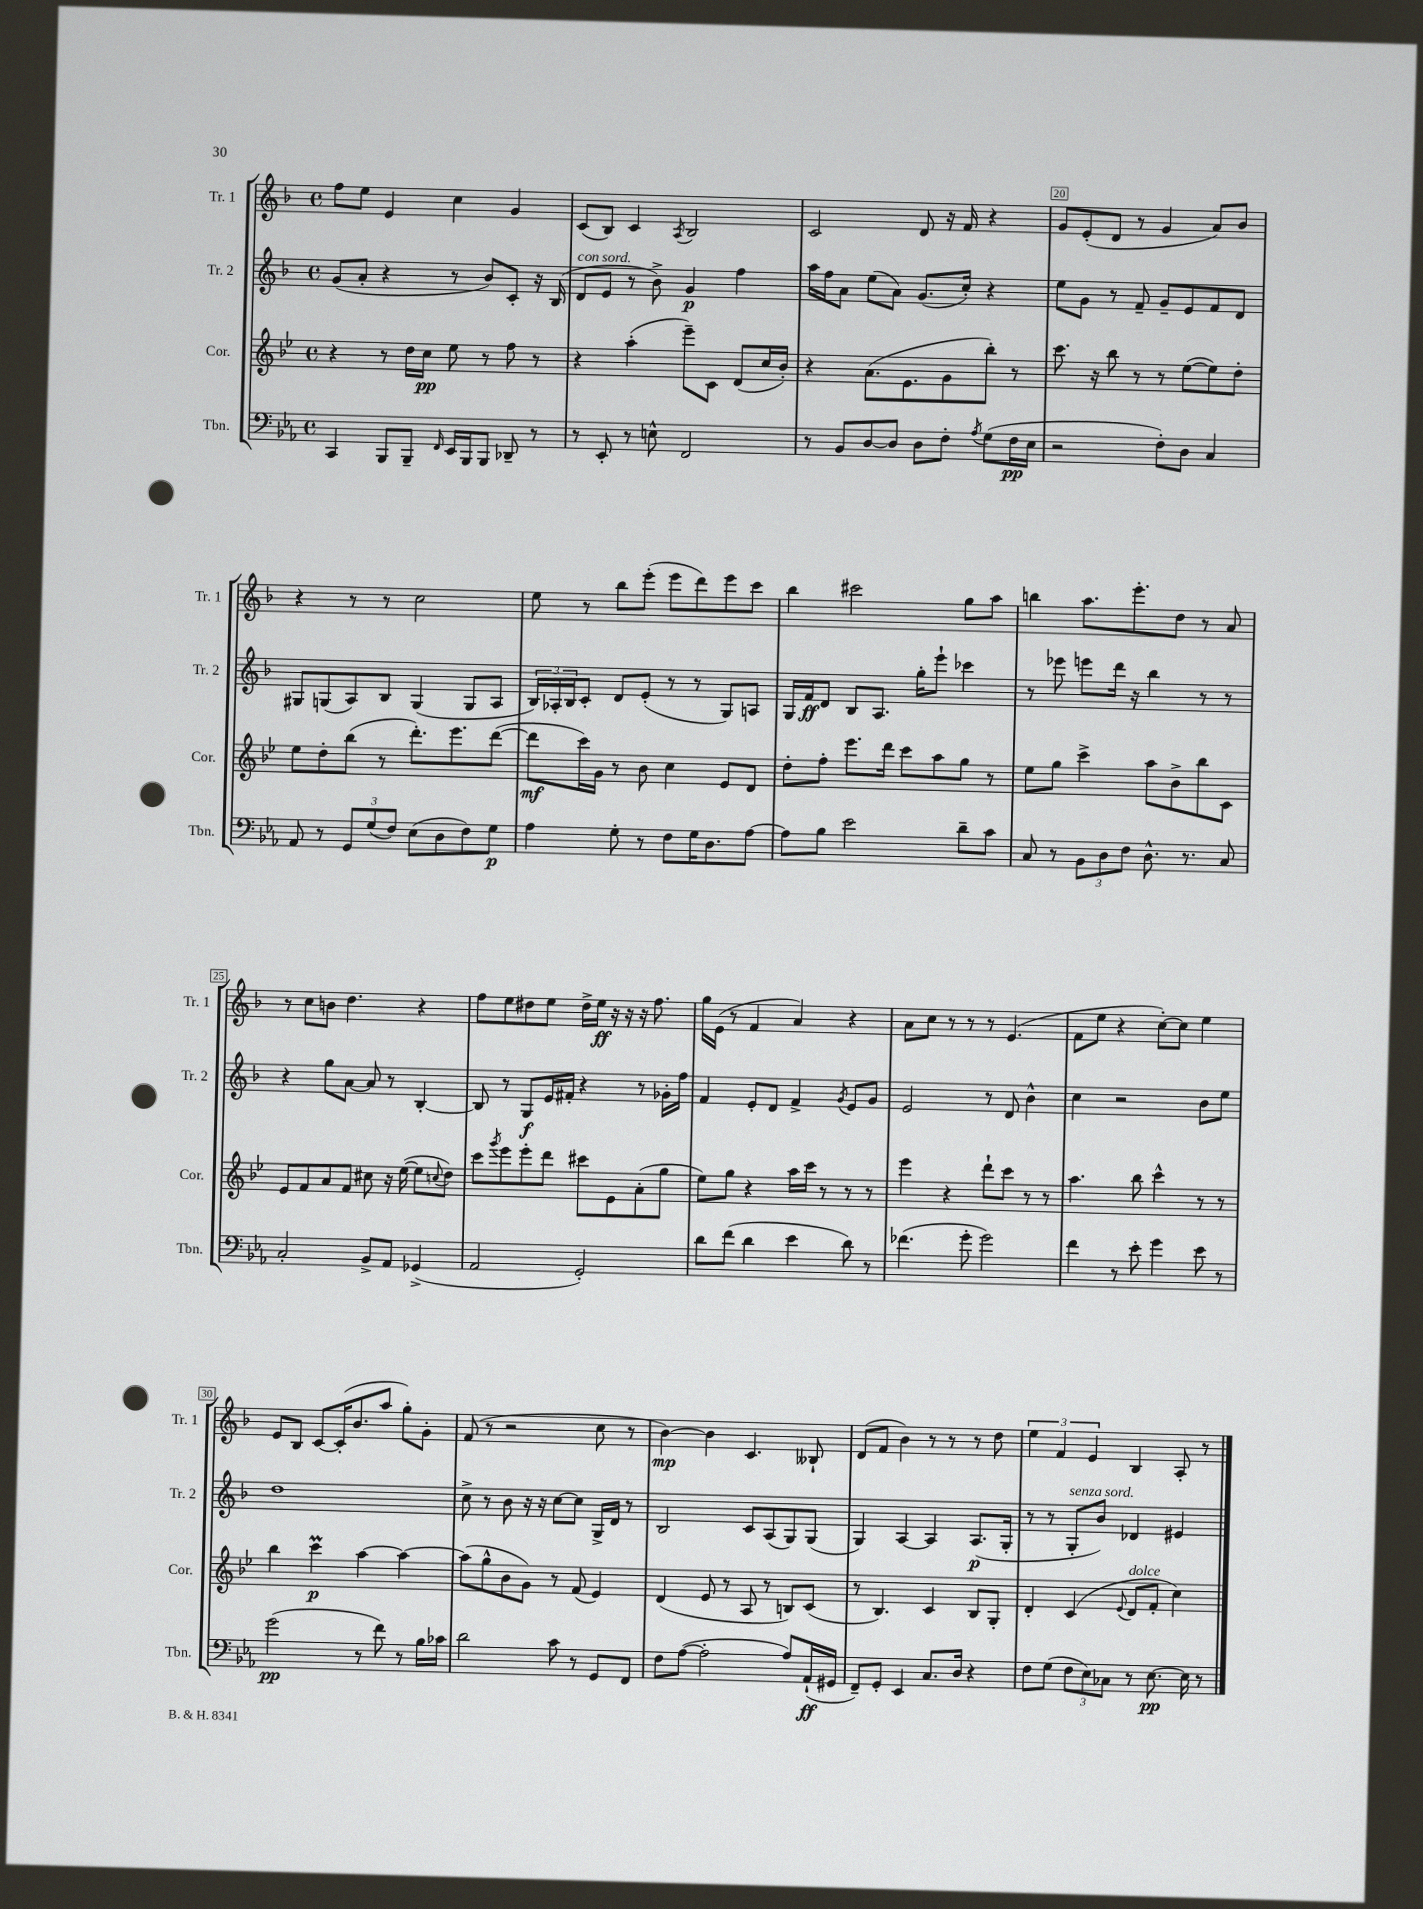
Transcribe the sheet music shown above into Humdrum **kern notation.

**kern	**dynam	**kern	**dynam	**kern	**dynam	**kern	**dynam
*part4	*part4	*part3	*part3	*part2	*part2	*part1	*part1
*staff4	*staff4	*staff3	*staff3	*staff2	*staff2	*staff1	*staff1
*I"Tbn.	*	*I"Cor.	*	*I"Tr. 2	*	*I"Tr. 1	*
*I'Tbn.	*	*I'Cor.	*	*I'Tr. 2	*	*I'Tr. 1	*
*clefF4	*	*clefG2	*	*clefG2	*	*clefG2	*
*k[b-e-a-]	*	*k[b-e-]	*	*k[b-]	*	*k[b-]	*
*M4/4	*	*M4/4	*	*M4/4	*	*M4/4	*
*met(c)	*	*met(c)	*	*met(c)	*	*met(c)	*
=17	=17	=17	=17	=17	=17	=17	=17
4CC/	.	4r	.	(8g/L	.	8ff\L	.
.	.	.	.	8a'/J	.	8ee\J	.
8BBB-/L	.	8r	.	4r	.	4e/	.
8BBB-~/J	.	16dd\LL	.	.	.	.	.
.	.	16cc\JJ	pp	.	.	.	.
16qqFF/	.	.	.	.	.	.	.
16EE-/LL	.	8ee-\	.	8r	.	4cc\	.
16BBB-/J	.	.	.	.	.	.	.
8BBB-/J	.	8r	.	8b-/L)	.	.	.
8DD-X~/	.	8ff\	.	8c'/J	.	4g/	.
8r	.	8r	.	16r	.	.	.
.	.	.	.	(16B-/	.	.	.
=18	=18	=18	=18	=18	=18	=18	=18
!	!	!	!	!LO:TX:a:i:t=con sord.	!	!	!
8r	.	4r	.	8d/L	.	(8c/L	.
8EE-'/	.	.	.	8e/J	.	8B-/J)	.
8r	.	(4aa'\	.	8r	.	4c/	.
8En^^\	.	.	.	8b-^\)	.	.	.
.	.	.	.	.	.	8qA/	.
2FF/	.	8eee-~\L)	.	4g/	p	2B-/	.
.	.	8c\J	.	.	.	.	.
.	.	(8d/L	.	4ff\	.	.	.
.	.	16cc/L	.	.	.	.	.
.	.	16b-'/JJ)	.	.	.	.	.
=19	=19	=19	=19	=19	=19	=19	=19
8r	.	4r	.	16aa\LL	.	2c/	.
.	.	.	.	16ff\J	.	.	.
8BB-/L	.	.	.	8a\J	.	.	.
[8D/	.	(8.a\L	.	(8ee\L	.	.	.
8D/J]	.	.	.	8a\J)	.	.	.
.	.	8.e-\	.	.	.	.	.
8D\L	.	.	.	(8.g/L	.	8d/	.
8F'\J	.	8g\	.	.	.	16r	.
.	.	.	.	16cc'/Jk)	.	16f/	.
8qA-/	.	.	.	.	.	.	.
(8G\L	.	8bb-'\J)	.	4r	.	4r	.
16F\L	pp	8r	.	.	.	.	.
16E-\JJ	.	.	.	.	.	.	.
=20	=20	=20	=20	=20	=20	=20	=20
2r	.	8.ccc\	.	8ee\L	.	8g/L	.
.	.	.	.	8g\J	.	(8e'/	.
.	.	16r	.	.	.	.	.
.	.	8bb-\	.	8r	.	8d/J	.
.	.	8r	.	8f~/	.	8r	.
8F'\L)	.	8r	.	8g~/L	.	4g/	.
8D\J	.	([8ee-\L	.	8e/	.	.	.
4C/	.	8ee-\])	.	8f/	.	8a/L)	.
.	.	8dd'\J	.	8d/J	.	8b-/J	.
!!LO:LB:g=z
=21	=21	=21	=21	=21	=21	=21	=21
8AA-/	.	8ee-\L	.	8G#X/L	.	4r	.
8r	.	8dd'\	.	(8Gn/	.	.	.
12GG/L	.	(8bb-\J	.	8A/)	.	8r	.
(12G/	.	.	.	.	.	.	.
.	.	8r	.	8B-/J	.	8r	.
12F/J)	.	.	.	.	.	.	.
(8E-\L	.	8.ddd'\L)	.	(4G/	.	2cc\	.
8D\	.	.	.	.	.	.	.
.	.	8.eee-\	.	.	.	.	.
8F\)	.	.	.	8G/L	.	.	.
8G\J	p	([8ddd\J	.	8A/J	.	.	.
=22	=22	=22	=22	=22	=22	=22	=22
4A-\	.	8ddd\L]	mf	24B-/LL)	.	8ee\	.
.	.	.	.	24A-X'/	.	.	.
.	.	.	.	24B-/J	.	.	.
.	.	16ccc\L)	.	8c'/J	.	8r	.
.	.	16g\JJ	.	.	.	.	.
8G'\	.	8r	.	8d/L	.	8bb-\L	.
8r	.	8b-\	.	(8e'/J	.	(8eee'\J	.
8F\L	.	4cc\	.	8r	.	8eee\L	.
16G\K	.	.	.	8r	.	8ddd\)	.
8.D\	.	.	.	.	.	.	.
.	.	8e-/L	.	8G/L)	.	8eee\	.
[8A-\J	.	8d/J	.	8An/J	.	8ccc\J	.
=23	=23	=23	=23	=23	=23	=23	=23
8A-\L]	.	8dd'\L	.	16G/LL	.	4bb-\	.
.	.	.	.	16f/J	ff	.	.
8B-\J	.	8ff'\J	.	8d/J	.	.	.
2e-\	.	8.eee-\L	.	8B-/L	.	2ccc#X\	.
.	.	.	.	8.A/J	.	.	.
.	.	16ddd\Jk	.	.	.	.	.
.	.	8ccc\L	.	.	.	.	.
.	.	.	.	16gg'\KL	.	.	.
.	.	8aa\	.	8eee`\J	.	.	.
8d~\L	.	8gg\J	.	4ccc-X\	.	8gg\L	.
8c\J	.	8r	.	.	.	8aa\J	.
=24	=24	=24	=24	=24	=24	=24	=24
8C/	.	8ee-\L	.	8r	.	4bbn\	.
8r	.	8gg\J	.	8eee-X\	.	.	.
12BB-\L	.	4ccc^\	.	8eeen\L	.	8.aa\L	.
12D\	.	.	.	.	.	.	.
.	.	.	.	16ddd\Jk	.	.	.
12F\J	.	.	.	.	.	.	.
.	.	.	.	16r	.	8.eee'\	.
8.D^^\	.	8aa\L	.	4bb-\	.	.	.
.	.	8b-^\	.	.	.	8dd\J	.
8.r	.	.	.	.	.	.	.
.	.	8bb-\	.	8r	.	8r	.
8C/	.	8c\J	.	8r	.	8a/	.
!!LO:LB:g=z
=25	=25	=25	=25	=25	=25	=25	=25
2C'/	.	8e-/L	.	4r	.	8r	.
.	.	8f/	.	.	.	8cc\L	.
.	.	8a/	.	8gg\L	.	8bn\J	.
.	.	8f/J	.	[8a\J	.	4.dd\	.
8BB-^/L	.	8cc#X\	.	8a/]	.	.	.
8AA-/J	.	16r	.	8r	.	.	.
.	.	([16ee-\	.	.	.	.	.
(4GG-X^/	.	8ee-\L]	.	[4B-'/	.	4r	.
.	.	8qqccn/	.	.	.	.	.
.	.	8dd\J)	.	.	.	.	.
=26	=26	=26	=26	=26	=26	=26	=26
2AA-/	.	8ccc\L	.	8B-/]	.	8ff\L	.
.	.	8qggg/	.	.	.	.	.
.	.	8eee-\	.	8r	.	8ee\	.
.	.	8eee-'\	.	8G/L	f	8dd#X\	.
.	.	8ddd\J	.	16e/L	.	8ee\J	.
.	.	.	.	16f#X'/JJ	.	.	.
2GG'/)	.	8ccc#X\L	.	4r	.	16dd#^\LL	.
.	.	.	.	.	.	16ee\JJ	ff
.	.	8e-\	.	.	.	16r	.
.	.	.	.	.	.	16r	.
.	.	(8a'\	.	8r	.	16r	.
.	.	.	.	.	.	8.ff\	.
.	.	8gg\J	.	16g-X'\LL	.	.	.
.	.	.	.	16ff\JJ	.	.	.
=27	=27	=27	=27	=27	=27	=27	=27
8d\L	.	8ee-\L)	.	4f/	.	16gg\LL	.
.	.	.	.	.	.	(16e\JJ	.
(8f\J	.	8gg\J	.	.	.	8r	.
4d\	.	4r	.	8e'/L	.	4f/	.
.	.	.	.	8d/J	.	.	.
4e-\	.	16aa\LL	.	4f^/	.	4a/)	.
.	.	16ccc\JJ	.	.	.	.	.
.	.	8r	.	.	.	.	.
.	.	.	.	8qg/	.	.	.
8d\)	.	8r	.	8e/L	.	4r	.
8r	.	8r	.	8g/J	.	.	.
=28	=28	=28	=28	=28	=28	=28	=28
(4.f-X\	.	4eee-\	.	2e/	.	8a\L	.
.	.	.	.	.	.	8cc\J	.
.	.	4r	.	.	.	8r	.
8g'\	.	.	.	.	.	8r	.
2g\)	.	8ddd`\L	.	8r	.	8r	.
.	.	8ccc\J	.	8d/	.	(4.e/	.
.	.	8r	.	4b-^^\	.	.	.
.	.	8r	.	.	.	.	.
=29	=29	=29	=29	=29	=29	=29	=29
4f\	.	4.aa\	.	4cc\	.	8f\L	.
.	.	.	.	.	.	8ee\J	.
8r	.	.	.	2r	.	4r	.
8e-'\	.	8bb-\	.	.	.	.	.
4g\	.	4ccc^^\	.	.	.	[8cc'\L)	.
.	.	.	.	.	.	8cc\J]	.
8e-\	.	8r	.	8b-\L	.	4ee\	.
8r	.	8r	.	8ee\J	.	.	.
!!LO:LB:g=z
=30	=30	=30	=30	=30	=30	=30	=30
(2g\	pp	4bb-\	.	1dd	.	8e/L	.
.	.	.	.	.	.	8B-/J	.
.	.	4cccM\	p	.	.	[8c/L	.
.	.	.	.	.	.	(16c'/K]	.
.	.	.	.	.	.	8.b-/	.
8r	.	[4aa\	.	.	.	.	.
8f\)	.	.	.	.	.	8aa/J	.
8r	.	4aa\_	.	.	.	8gg'\L)	.
16B-\LL	.	.	.	.	.	8g'\J	.
16c-X\JJ	.	.	.	.	.	.	.
=31	=31	=31	=31	=31	=31	=31	=31
2d\	.	(8aa\L]	.	8cc^\	.	(8f/	.
.	.	8gg^^\	.	8r	.	8r	.
.	.	8b-\	.	8b-\	.	2r	.
.	.	8g\J)	.	16r	.	.	.
.	.	.	.	16r	.	.	.
8c\	.	8r	.	[8cc\L	.	.	.
8r	.	(8f/	.	8cc\J]	.	.	.
8GG/L	.	4e-/)	.	16G^/LL	.	8cc\	.
.	.	.	.	16d/JJ	.	.	.
8FF/J	.	.	.	8r	.	8r	.
=32	=32	=32	=32	=32	=32	=32	=32
8F\L	.	(4d/	.	2B-/	.	[4b-\)	mp
([8A-\J	.	.	.	.	.	.	.
2A-'\]	.	8e-/	.	.	.	4b-\]	.
.	.	8r	.	.	.	.	.
.	.	8A/	.	8c/L	.	4.c/	.
.	.	8r	.	(8A/	.	.	.
8A-/L)	.	8Bn/L)	.	8G/)	.	.	.
(16AA-`/L	ff	(8c/J	.	(8G/J	.	8B--X`/	.
16GG#X/JJ	.	.	.	.	.	.	.
=33	=33	=33	=33	=33	=33	=33	=33
8FF~/L)	.	8r	.	4G/)	.	(8d/L	.
8GG'/J	.	4.B-/)	.	.	.	8f/J	.
4EE-/	.	.	.	[4A/	.	4b-\)	.
8.C/L	.	4c/	.	4A/]	.	8r	.
.	.	.	.	.	.	8r	.
16D/Jk	.	.	.	.	.	.	.
4r	.	8B-/L	.	(8.A/L	p	8r	.
.	.	8G'/J	.	.	.	8dd\	.
.	.	.	.	16G'/Jk	.	.	.
=34	=34	=34	=34	=34	=34	=34	=34
8F\L	.	4d'/	.	8r	.	6ee\	.
(8G\J	.	.	.	8r	.	.	.
.	.	.	.	.	.	6f/	.
!	!	!	!	!LO:TX:a:i:t=senza sord.	!	!	!
12F\L	.	(4c/	.	8G'/L	.	.	.
12E-\)	.	.	.	.	.	6e/	.
.	.	.	.	8b-/J)	.	.	.
12C-X\J	.	.	.	.	.	.	.
.	.	8qqe-/	.	.	.	.	.
!	!	!LO:TX:a:i:t=dolce	!	!	!	!	!
8r	.	8d/L	.	4d-X/	.	4B-/	.
[8.E-\	pp	8f'/J	.	.	.	.	.
.	.	4cc\)	.	4e#X/	.	8A'/	.
16E-\]	.	.	.	.	.	.	.
8r	.	.	.	.	.	8r	.
==	==	==	==	==	==	==	==
*-	*-	*-	*-	*-	*-	*-	*-
